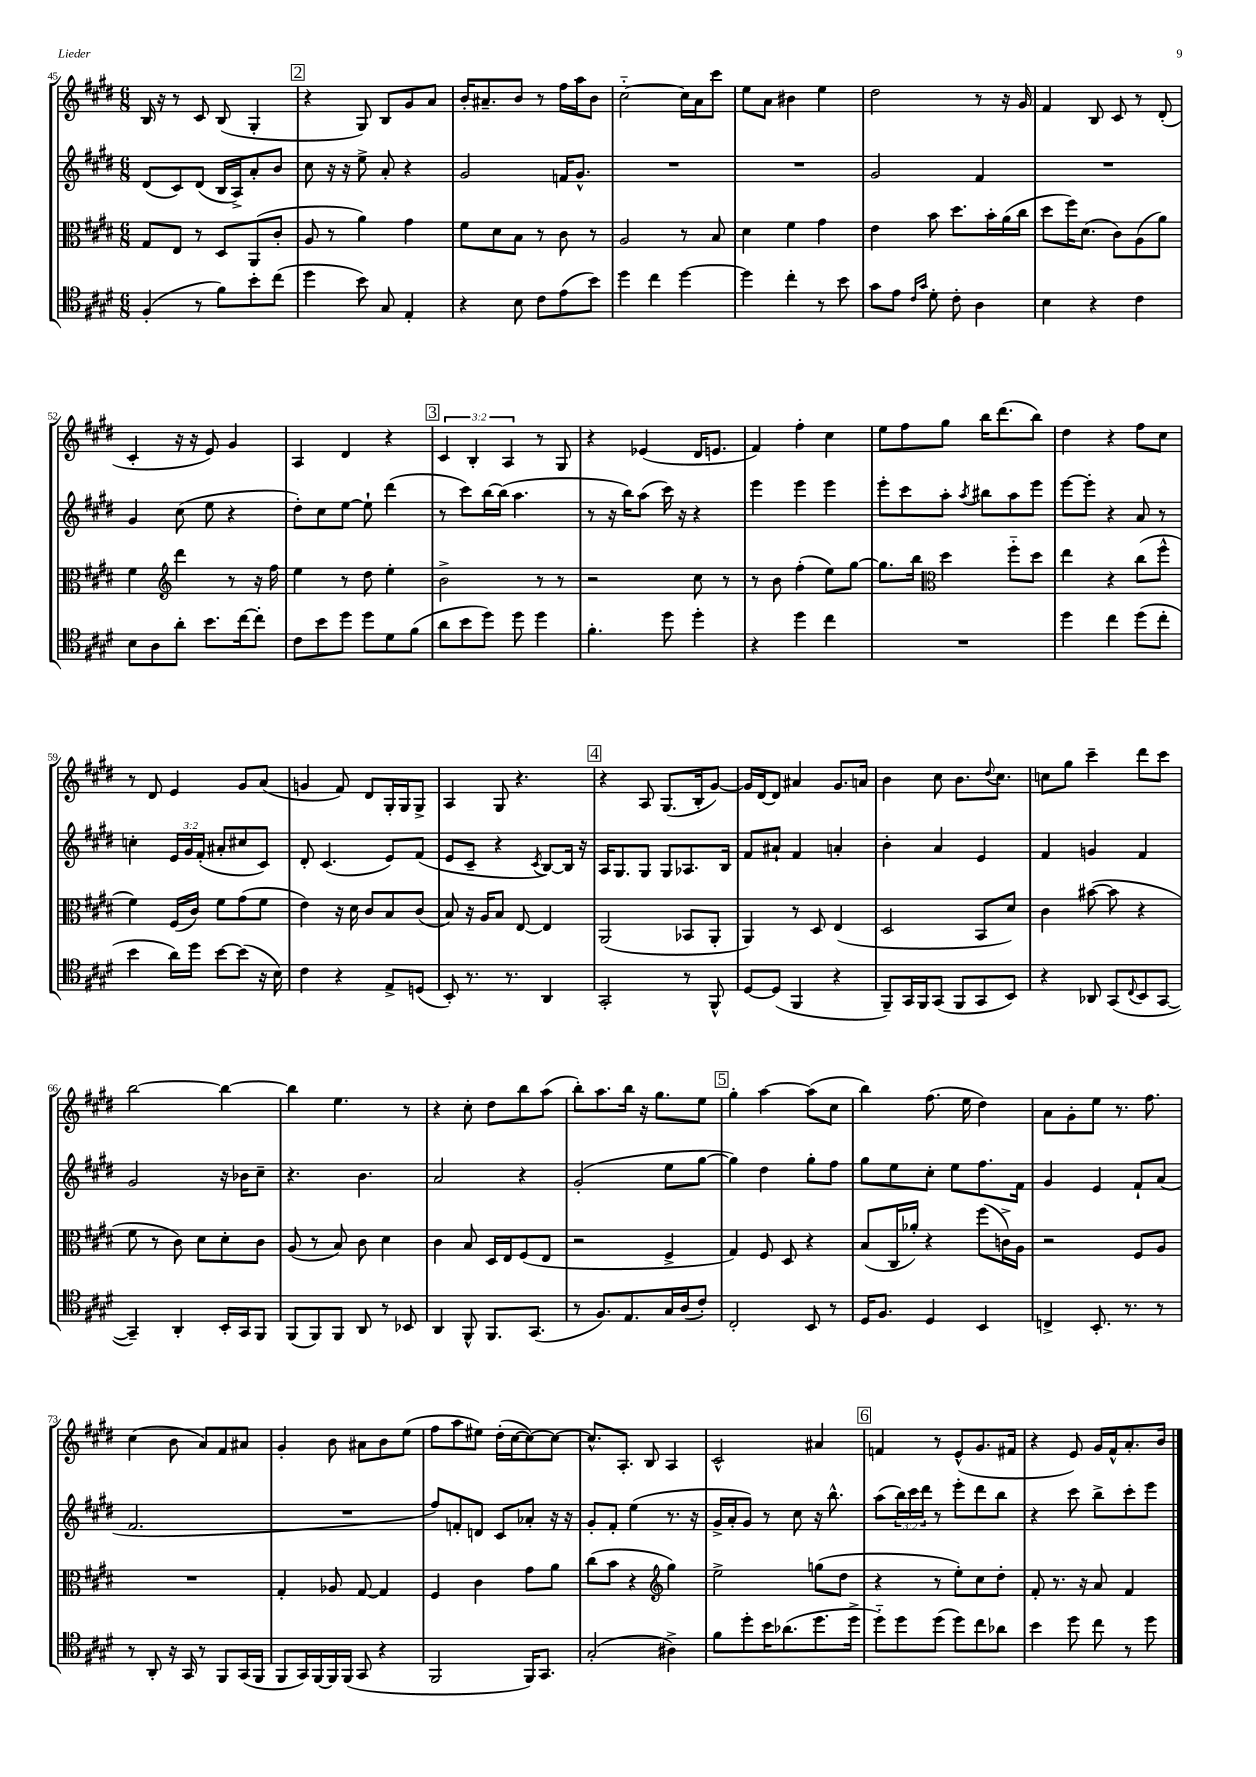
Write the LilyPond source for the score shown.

<<
\new StaffGroup <<
\new Staff = "s0" {
    \clef treble \key e \major \numericTimeSignature \time 6/8 \override Staff.TupletNumber.text = #tuplet-number::calc-fraction-text
    b16 r16 r8 cis'8 b8( gis4-. |
    \mark \markup { \box "2" } r4 gis8) b8 gis'8 a'8 |
    b'16-. ais'8.-- b'8 r8 fis''16 a''16 b'8 |
    cis''2~-_ cis''16 a'16 cis'''8 |
    e''8 a'8 bis'4 e''4 |
    dis''2 r8 r16 gis'16 |
    fis'4 b8 cis'8 r8 dis'8-.( |
    cis'4-. r16 r16 e'8) gis'4 |
    a4 dis'4 r4 |
    \mark \markup { \box "3" } \tuplet 3/2 { cis'4 b4-. a4 } r8 gis8 |
    r4 ees'4( dis'16 e'8. |
    fis'4) fis''4-. cis''4 |
    e''8 fis''8 gis''8 b''16 dis'''8.( b''8) |
    dis''4 r4 fis''8 cis''8 |
    r8 dis'8 e'4 gis'8 a'8( |
    g'4 fis'8) dis'8 gis16-. gis16 gis8-> |
    a4 gis8 r4. |
    \mark \markup { \box "4" } r4 a8 gis8.( b16-. gis'8~) |
    gis'16 dis'16~ dis'8 ais'4 gis'8. a'16 |
    b'4 cis''8 b'8. \appoggiatura { dis''8 } cis''8. |
    c''8 gis''8 cis'''4-- dis'''8 cis'''8 |
    b''2~ b''4~ |
    b''4 e''4. r8 |
    r4 cis''8-. dis''8 b''8 a''8( |
    b''8-.) a''8. b''16 r16 gis''8. e''8 |
    \mark \markup { \box "5" } gis''4-. a''4~ a''8( cis''8 |
    b''4) fis''8.( e''16 dis''4) |
    a'8 gis'8-. e''8 r8. fis''8. |
    cis''4( b'8 a'8) fis'8 ais'8 |
    gis'4-. b'8 ais'8 b'8 e''8( |
    fis''8 a''8 eis''8) dis''16-.( cis''16~ cis''8~) cis''8~ |
    cis''8.-^ a8.-. b8 a4 |
    cis'2-^ ais'4 |
    \mark \markup { \box "6" } f'4 r8 e'8-^( gis'8. fis'16 |
    r4 e'8) gis'16 fis'16-^ a'8.-. b'16 \bar "|." |
}
\new Staff = "s1" {
    \clef treble \key e \major \numericTimeSignature \time 6/8 \override Staff.TupletNumber.text = #tuplet-number::calc-fraction-text
    dis'8( cis'8) dis'8( b16 a16->) a'8-. b'8 |
    \mark \markup { \box "2" } cis''8 r16 r16 e''8-> a'8-. r4 |
    gis'2 f'16 gis'8.-^ |
    R2. |
    R2. |
    gis'2 fis'4 |
    R2. |
    gis'4 cis''8( e''8 r4 |
    dis''8-.) cis''8 e''8~ e''8-! dis'''4( |
    \mark \markup { \box "3" } r8 cis'''8) b''16~ b''16( a''4. |
    r8 r16 b''16) a''8( cis'''16) r16 r4 |
    e'''4 e'''4 e'''4 |
    e'''8-. cis'''8 a''8-. \acciaccatura { a''8 } bis''8 a''8 e'''8 |
    e'''8~ e'''8-. r4 a'8 r8 |
    c''4-. \tuplet 3/2 { e'16 gis'16 fis'16-.( } ais'8-. cis''8 cis'8) |
    dis'8-. cis'4.( e'8) fis'8( |
    e'8 cis'8-- r4 \acciaccatura { cis'8 } b8~) b16 r16 |
    \mark \markup { \box "4" } a16 gis8. gis8 gis8 aes8. b16 |
    fis'8 ais'8-! fis'4 a'4-. |
    b'4-. a'4 e'4 |
    fis'4 g'4 fis'4 |
    gis'2 r16 bes'16 cis''8-- |
    r4. b'4. |
    a'2 r4 |
    gis'2-.( e''8 gis''8~ |
    \mark \markup { \box "5" } gis''4) dis''4 gis''8-. fis''8 |
    gis''8 e''8 cis''8-. e''8 fis''8. fis'16 |
    gis'4 e'4 fis'8-! a'8( |
    fis'2. |
    R2. |
    fis''8) f'8-. d'8 cis'8 aes'8-. r16 r16 |
    gis'8-. fis'8-. e''4( r8. r16 |
    gis'16-> a'16-. gis'8) r8 cis''8 r16 b''8.-^ |
    \mark \markup { \box "6" } a''8( \tuplet 3/2 { b''16) cis'''16 dis'''16 } r8 e'''8-. dis'''8 b''8 |
    r4 cis'''8 b''8-> cis'''8-. e'''8 \bar "|." |
}
\new Staff = "s2" {
    \clef alto \key e \major \numericTimeSignature \time 6/8
    gis8 e8 r8 dis8 a,8( cis'8-. |
    \mark \markup { \box "2" } a8 r8 a'4) gis'4 |
    fis'8 dis'8 b8 r8 cis'8 r8 |
    a2 r8 b8 |
    dis'4 fis'4 gis'4 |
    e'4 b'8 dis''8. b'16-. a'16( cis''16 |
    dis''8 fis''16) dis'8.( cis'8) a8( a'8) |
    fis'4 \clef treble dis'''4 r8 r16 fis''16 |
    e''4 r8 dis''8 e''4-. |
    \mark \markup { \box "3" } b'2-> r8 r8 |
    r2 cis''8 r8 |
    r8 b'8 fis''4-.( e''8) gis''8~ |
    gis''8. b''16 \clef alto dis''4 fis''8-_ dis''8 |
    e''4 r4 cis''8( fis''8-^ |
    fis'4) fis16( cis'16) fis'8 gis'8( fis'8 |
    e'4) r16 dis'16 cis'8 b8 cis'8( |
    b8) r16 a16 b8 e8~ e4 |
    \mark \markup { \box "4" } a,2( bes,8 a,8-. |
    a,4) r8 dis8 e4( |
    dis2 b,8 dis'8) |
    cis'4 bis'8~( bis'8 r4 |
    fis'8 r8 cis'8) dis'8 dis'8-. cis'8 |
    a8( r8 b8) cis'8 dis'4 |
    cis'4 b8 dis16 e16 fis8( e8 |
    r2 fis4-> |
    \mark \markup { \box "5" } gis4) fis8 dis8 r4 |
    b8( cis16 aes'16-.) r4 fis''8( c'16->) a16 |
    r2 fis8 a8 |
    R2. |
    gis4-. aes8 gis8~ gis4 |
    fis4 cis'4 gis'8 a'8 |
    cis''8( b'8 r4 \clef treble gis''4) |
    e''2-> g''8( dis''8 |
    \mark \markup { \box "6" } r4 r8 e''8-.) cis''8 dis''8-. |
    fis'8-. r8. r16 a'8 fis'4 \bar "|." |
}
\new Staff = "s3" {
    \clef tenor \key e \major \numericTimeSignature \time 6/8
    fis4-.( r8 fis'8) b'8-. cis''8( |
    \mark \markup { \box "2" } dis''4 b'8) gis8 e4-. |
    r4 b8 cis'8 e'8( b'8) |
    dis''4 cis''4 dis''4~ |
    dis''4 cis''4-. r8 b'8 |
    gis'8 e'8 \grace { cis'16 gis'16 } dis'8-. cis'8-. a4 |
    b4 r4 cis'4 |
    b8 a8 a'8-. b'8. cis''16~ cis''8-. |
    cis'8 b'8 dis''8 dis''8 dis'8 fis'8( |
    \mark \markup { \box "3" } a'8 b'8 dis''8) dis''8 dis''4 |
    fis'4.-. dis''8 dis''4-. |
    r4 dis''4 cis''4 |
    R2. |
    dis''4 cis''4 dis''8( cis''8-. |
    b'4 a'16) dis''16 b'8~ b'8( r16 b16) |
    cis'4 r4 e8-> d8( |
    b,8-.) r8. r8. a,4 |
    \mark \markup { \box "4" } gis,2-. r8 fis,8-^ |
    dis8~ dis8( fis,4 r4 |
    fis,8--) gis,16 fis,16 gis,8( fis,8 gis,8 b,8) |
    r4 aes,8 gis,8( \appoggiatura { cis8 } b,8 gis,8~ |
    gis,4--) a,4-. b,16-. gis,16 fis,8 |
    fis,8( fis,8) fis,8 a,8 r8 bes,8 |
    a,4 fis,8-^ fis,8. gis,8.( |
    r8 fis8.) e8. gis16 a16( cis'8-.) |
    \mark \markup { \box "5" } cis2-. b,8 r8 |
    dis16 fis8. dis4 b,4 |
    c4-> b,8.-. r8. r8 |
    r8 a,8-. r16 gis,16 r8 fis,8 gis,16( fis,16 |
    fis,8 gis,16) fis,16~ fis,16 fis,16( gis,8 r4 |
    fis,2 fis,16) gis,8. |
    gis2-.( ais4->) |
    fis'8 dis''8-. b'16 aes'8.( dis''8. dis''16-> |
    \mark \markup { \box "6" } dis''8-_) dis''8 dis''8( dis''8) cis''8 aes'8 |
    b'4 dis''8 cis''8 r8 dis''8 \bar "|." |
}
>>
>>
\layout { \context { \Score currentBarNumber = #45 } }
